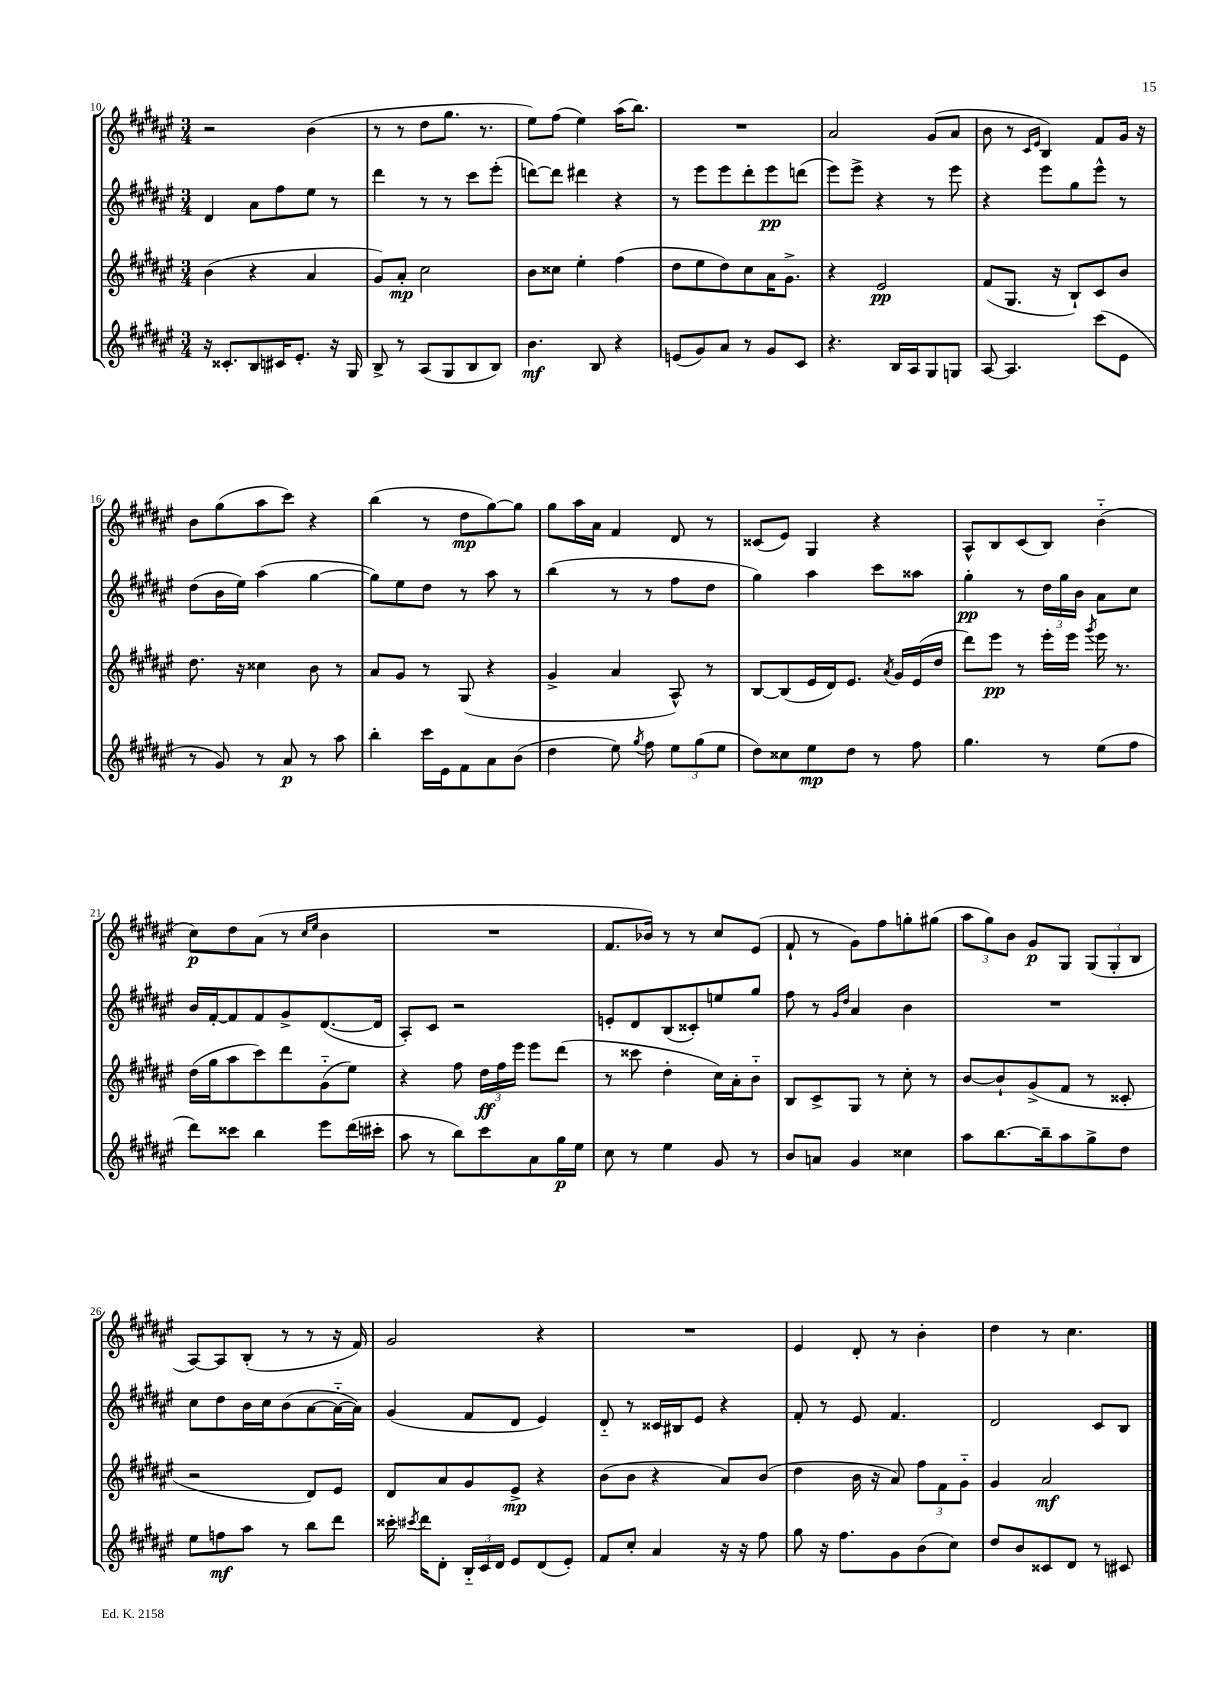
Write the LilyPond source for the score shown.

<<
\new StaffGroup <<
\new Staff = "s0" {
    \clef treble \key fis \major \numericTimeSignature \time 3/4
    \autoBeamOff r2 b'4( |
    r8 r8 dis''8[ gis''8.] r8. |
    eis''8[) fis''8]( eis''4) ais''16[( b''8.]) |
    R2. |
    ais'2 gis'8[( ais'8] |
    b'8 r8 \grace { cis'16[ eis'16] } b4) fis'8[ gis'16] r16 |
    b'8[ gis''8( ais''8 cis'''8]) r4 |
    b''4( r8 dis''8[\mp gis''8~) gis''8] |
    gis''8[ ais''16 ais'16] fis'4 dis'8 r8 |
    cisis'8[( eis'8]) gis4 r4 |
    ais8[-^ b8 cis'8( b8]) b'4-_( |
    cis''8[\p) dis''8 ais'8]( r8 \grace { cis''16[ eis''16] } b'4 |
    R2. |
    fis'8.[ bes'16]) r8 r8 cis''8[ eis'8]( |
    fis'8-! r8 gis'8[) fis''8 g''8-. gis''8]( |
    \tuplet 3/2 { ais''8[ gis''8) b'8] } gis'8[\p gis8] \tuplet 3/2 { gis8[( gis8-. b8] } |
    ais8[~) ais8 b8]-.( r8 r8 r16 fis'16) |
    gis'2 r4 |
    R2. |
    eis'4 dis'8-. r8 b'4-. |
    dis''4 r8 cis''4. \bar "|." |
}
\new Staff = "s1" {
    \clef treble \key fis \major \numericTimeSignature \time 3/4
    \autoBeamOff dis'4 ais'8[ fis''8 eis''8] r8 |
    dis'''4 r8 r8 cis'''8[ eis'''8]-.( |
    d'''8[~) d'''8] dis'''4 r4 |
    r8 eis'''8[ eis'''8 dis'''8-. eis'''8\pp d'''8]( |
    eis'''8[) eis'''8]-> r4 r8 eis'''8 |
    r4 eis'''8[ gis''8 eis'''8]-^ r8 |
    dis''8[( b'16 eis''16]) ais''4( gis''4~ |
    gis''8[) eis''8 dis''8] r8 ais''8 r8 |
    b''4( r8 r8 fis''8[ dis''8] |
    gis''4) ais''4 cis'''8[ aisis''8] |
    gis''4-.\pp r8 \tuplet 3/2 { dis''16[ gis''16 b'16] } ais'8[ cis''8] |
    b'16[ fis'16~-. fis'8 fis'8 gis'8-> dis'8.~( dis'16] |
    ais8[-.) cis'8] r2 |
    e'8[-. dis'8 b8( cisis'8-.) e''8 gis''8] |
    fis''8 r8 \grace { gis'16[ dis''16] } ais'4 b'4 |
    R2. |
    cis''8[ dis''8 b'16 cis''16 b'8( ais'8~ ais'16~-_ ais'16]) |
    gis'4( fis'8[ dis'8] eis'4) |
    dis'8-_ r8 cisis'16[ bis16 eis'8] r4 |
    fis'8-. r8 eis'8 fis'4. |
    dis'2 cis'8[ b8] \bar "|." |
}
\new Staff = "s2" {
    \clef treble \key fis \major \numericTimeSignature \time 3/4
    \autoBeamOff b'4( r4 ais'4 |
    gis'8[) ais'8]-.\mp cis''2 |
    b'8[ cisis''8] eis''4-. fis''4( |
    dis''8[ eis''8 dis''8) cis''8 ais'16 gis'8.]-> |
    r4 eis'2\pp |
    fis'8[( gis8.] r16 b8[-!) cis'8 b'8] |
    dis''8. r16 cisis''4 b'8 r8 |
    ais'8[ gis'8] r8 gis8( r4 |
    gis'4-> ais'4 ais8-^) r8 |
    b8[~ b8( eis'16 dis'16) eis'8.] \acciaccatura { ais'8 } gis'16[ eis'16( dis''16] |
    dis'''8[) eis'''8]\pp r8 eis'''16[-. eis'''16] \acciaccatura { gis'''8 } eis'''16 r8. |
    dis''16[( gis''16 ais''8 cis'''8) dis'''8 gis'8-_( eis''8]) |
    r4 fis''8 \tuplet 3/2 { dis''16[\ff fis''16 eis'''16] } eis'''8[ dis'''8]( |
    r8 cisis'''8 dis''4-. cis''16[) ais'16-. b'8]-_ |
    b8[ cis'8-> gis8] r8 cis''8-. r8 |
    b'8[~ b'8-! gis'8->( fis'8] r8 cisis'8-. |
    r2 dis'8[) eis'8] |
    dis'8[ ais'8 gis'8 eis'8]->\mp r4 |
    b'8[( b'8] r4 ais'8[) b'8]( |
    dis''4 b'16 r16 ais'8) \tuplet 3/2 { fis''8[ fis'8 gis'8]-_ } |
    gis'4 ais'2\mf \bar "|." |
}
\new Staff = "s3" {
    \clef treble \key fis \major \numericTimeSignature \time 3/4
    \autoBeamOff r16 cisis'8.[-. b8 cis'16 eis'8.]-. r16 gis16 |
    b8-> r8 ais8[( gis8 b8 b8]) |
    b'4.\mf b8 r4 |
    e'8[( gis'8) ais'8] r8 gis'8[ cis'8] |
    r4. b16[ ais16 gis8 g8] |
    ais8~ ais4. cis'''8[( eis'8] |
    r8 gis'8) r8 ais'8\p r8 ais''8 |
    b''4-. cis'''16[ eis'16 fis'8 ais'8 b'8]( |
    dis''4 eis''8) \acciaccatura { gis''8 } fis''8 \tuplet 3/2 { eis''8[ gis''8( eis''8] } |
    dis''8[) cisis''8 eis''8\mp dis''8] r8 fis''8 |
    gis''4. r8 eis''8[( fis''8] |
    dis'''8[) cisis'''8] b''4 eis'''8[ dis'''16( cis'''16]-. |
    ais''8 r8 b''8[) cis'''8 ais'8 gis''16\p eis''16] |
    cis''8 r8 eis''4 gis'8 r8 |
    b'8[ a'8] gis'4 cisis''4 |
    ais''8[ b''8.~ b''16-- ais''8 gis''8-> dis''8] |
    eis''8[ f''8\mf ais''8] r8 b''8[ dis'''8] |
    cisis'''16-. \acciaccatura { cis'''8 } dis'''16[ dis'8]-. \tuplet 3/2 { b16[-_ cis'16 dis'16] } eis'8[ dis'8( eis'8]-.) |
    fis'8[ cis''8]-. ais'4 r16 r16 fis''8 |
    gis''8 r16 fis''8.[ gis'8 b'8( cis''8]) |
    dis''8[ b'8 cisis'8 dis'8] r8 cis'8 \bar "|." |
}
>>
>>
\layout { \context { \Score currentBarNumber = #10 } }
